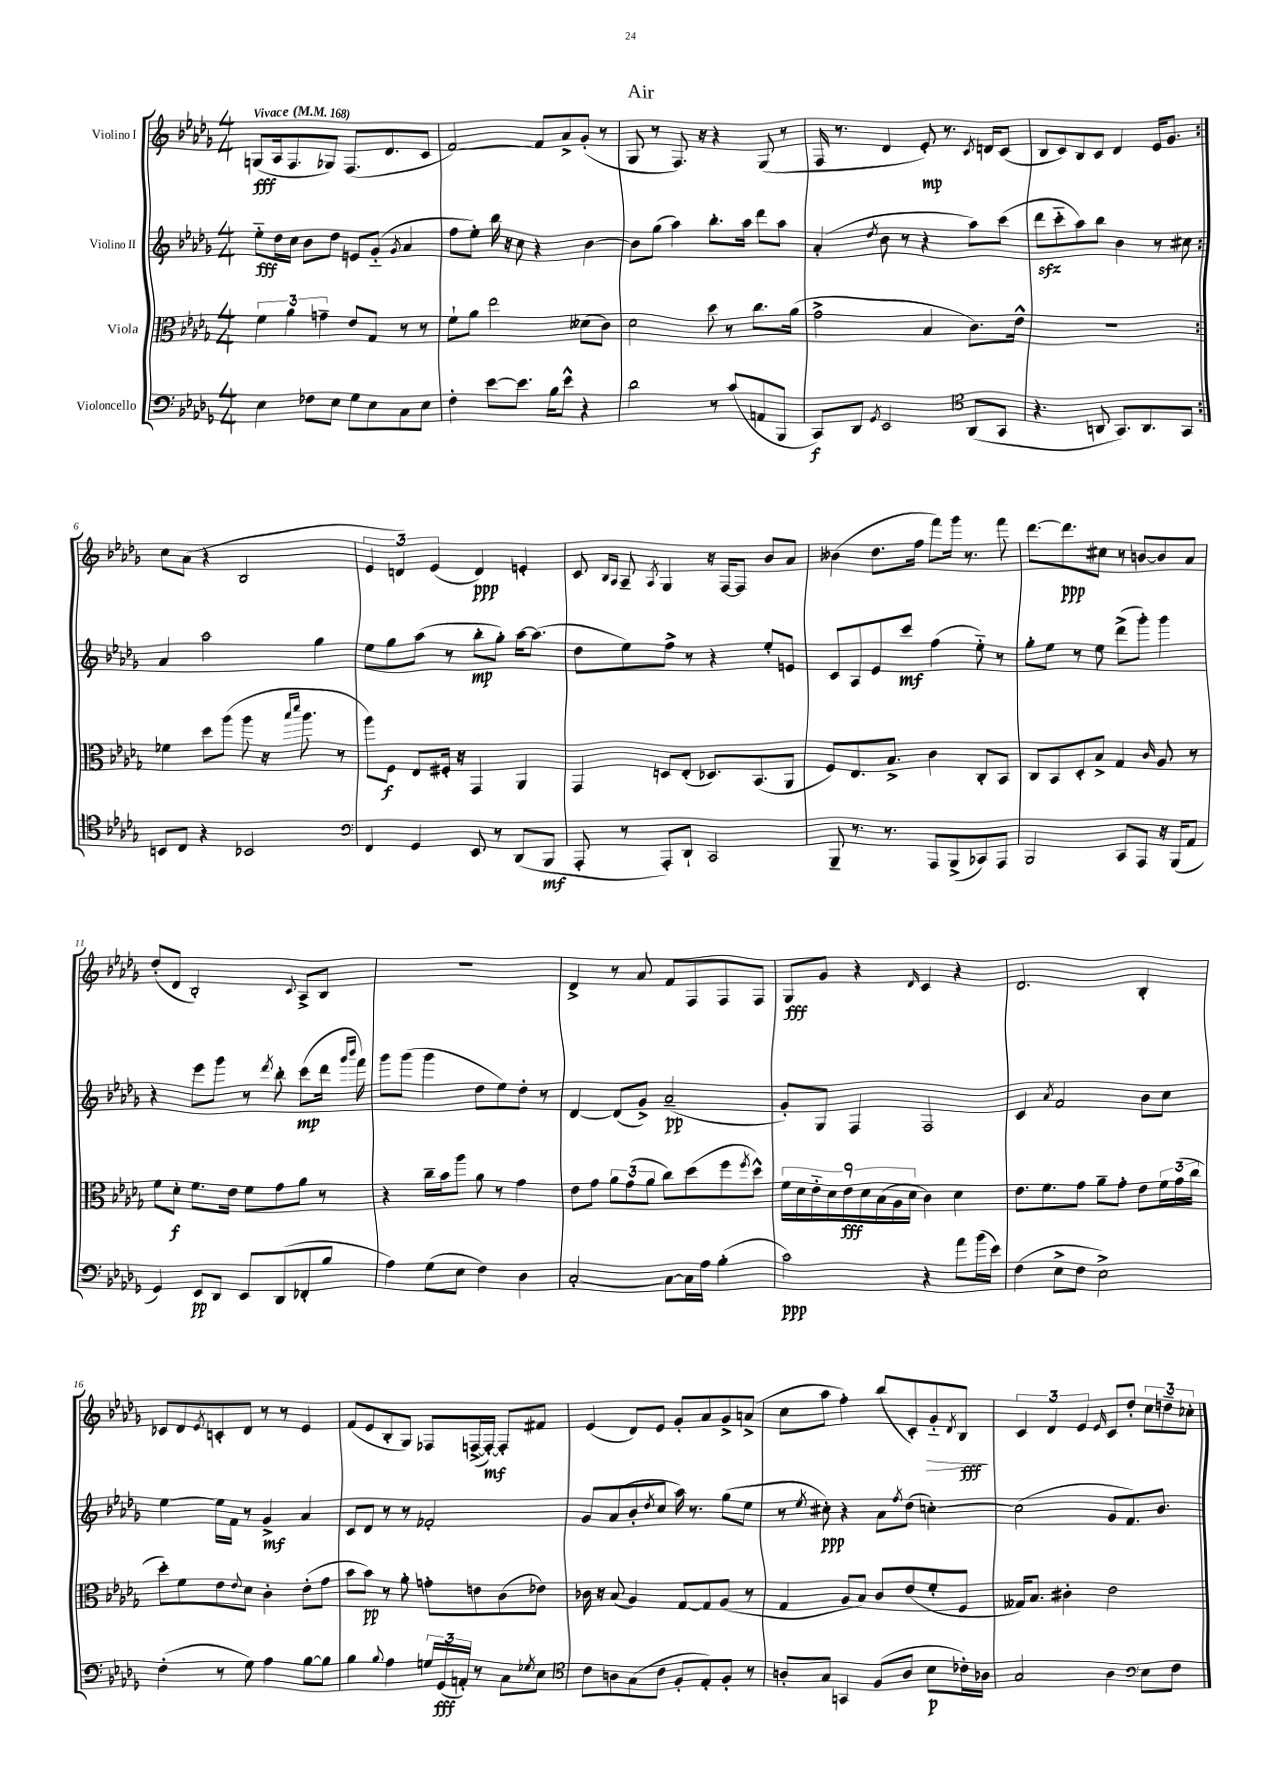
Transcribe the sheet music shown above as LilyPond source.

\header { title = "Air" }
<<
\new StaffGroup <<
\new Staff = "s0" \with { instrumentName = "Violino I" } {
    \clef treble \key des \major \numericTimeSignature \time 4/4 \tempo "Vivace" 4 = 168
    \repeat volta 2 { g8\fff( aes16 f8. ges8) f8.( des'8. c'8 |
    f'2~) f'8 aes'8-> ges'8-.( r8 |
    ges8 r8 f8.) r16 r4 ges8( r8 |
    f16 r8. des'4 ees'8-.\mp) r8. \acciaccatura { c'8 } d'16 c'8( |
    bes8 c'8) bes8 c'8 des'4 ees'16 ges'8. | }
    c''8 aes'8( r4 bes2 |
    \tuplet 3/2 { ees'4 d'4) ees'4( } d'4\ppp) e'4-. |
    c'8 \grace { bes16 aes16 } aes8-- \acciaccatura { aes8 } ges4 r16 f16~ f8 bes'8 aes'8 |
    beses'4( des''8. f''16 f'''8) ges'''16 r8. f'''8 |
    des'''8.~ des'''8.\ppp cis''8 r8 b'8~ b'8 aes'8 |
    des''8-.( des'8 bes2-.) \appoggiatura { c'8 } aes8-> bes8 |
    R1 |
    des'4-> r8 aes'8 f'8 f8 f8 f8 |
    ges8\fff ges'8 r4 \grace { des'16 } c'4 r4 |
    des'2. bes4-. |
    ces'8 des'8 \acciaccatura { ees'8 } c'8-. des'8 r8 r8 ees'4 |
    f'8( ees'8 bes8-. ges8) fes8 f16~->( f16~-.\mf) f8-. fis'8 |
    ees'4( des'8) ees'8 ges'8-. aes'8 ges'8-> a'8->( |
    c''8 aes''8 f''4-.) bes''8( c'8-.) ges'8-_\> \acciaccatura { des'8 } bes8\fff\! |
    \tuplet 3/2 { c'4 des'4 ees'4 } \grace { ees'16 } c'8 des''8-. \tuplet 3/2 { c''8 d''8-- ces''8-. } \bar "|." |
}
\new Staff = "s1" \with { instrumentName = "Violino II" } {
    \clef treble \key des \major \numericTimeSignature \time 4/4
    \repeat volta 2 { ees''8-_\fff des''16 c''16 bes'8 des''8 e'8 ges'8-_( \acciaccatura { ges'8 } aes'4 |
    f''8 ees''8-.) bes''16 r16 c''8 r4 bes'4~ |
    bes'8 ges''8( aes''4) bes''8.-. aes''16 des'''8 aes''8 |
    aes'4-.( \acciaccatura { des''8 } bes'8 r8 r4 aes''8) c'''8( |
    des'''8\sfz c'''8-_ aes''8) bes''8 bes'4 r8 cis''8 | }
    aes'4 aes''2 ges''4 |
    ees''8 ges''8 aes''8( r8 bes''8-.\mp ges''8-.) aes''16~ aes''8.( |
    des''8 ees''8) f''8-> r8 r4 ees''8-. e'8 |
    c'8 aes8 ees'8 c'''8\mf f''4( ees''8-_) r8 |
    ges''8-. ees''8 r8 ees''8 des'''8->( ges'''8-.) ges'''4 |
    r4 ees'''8 ges'''8 r8 \acciaccatura { des'''8 } bes''8-. c'''8\mp( des'''16 \grace { ges'''16 bes'''16 } f'''16) |
    ges'''8 ges'''8( ges'''4 des''8 ees''8) des''8-. r8 |
    des'4~ des'8( ges'8->) aes'2--\pp( |
    ges'8-.) ges8 f4 f2 |
    c'4 \acciaccatura { aes'8 } f'2 bes'8 c''8 |
    ees''4~ ees''16 f'16 r8 ges'4->\mf aes'4 |
    c'8 des'8 r8 r8 fes'2-. |
    ges'8 aes'8( bes'8-. \acciaccatura { des''8 } c''8 aes''16) r8. ges''8( ees''8 |
    r8 \acciaccatura { ees''8 } cis''8-.\ppp) r4 aes'8 \acciaccatura { f''8 } des''8( c''4~-.) |
    c''2( ges'8 f'8.) bes'8. \bar "|." |
}
\new Staff = "s2" \with { instrumentName = "Viola" } {
    \clef alto \key des \major \numericTimeSignature \time 4/4
    \repeat volta 2 { \tuplet 3/2 { f'4 aes'4 g'4-- } ees'8 ges8 r8 r8 |
    f'8-! aes'8 ees''2 deses'8( c'8) |
    des'2 des''8 r8 c''8. aes'16( |
    ges'2-> bes4 c'8.) ees'16-^ |
    R1 | }
    fes'4 des''8 aes''8( aes''8 r16 \grace { bes''16 des'''16 } aes''8. r8 |
    aes''8) f8\f ees8 fis16-. r16 ges,4 aes,4 |
    ges,4 d8 ees8-.( des8.) bes,8.( aes,8 |
    f8) ees8. bes8.-> c'4 c8-. bes,8 |
    c8 bes,8 des8-. bes8-> ges4 \grace { c'16 } aes8 r8 |
    f'8 des'8-.\f f'8. ees'16 f'8 ges'8 aes'8 r8 |
    r4 c''16-- bes'16 aes''8 aes'8 r8 ges'4 |
    ees'8 ges'8 \tuplet 3/2 { aes'8 ges'8( aes'8 } c''8) des''8( f''8 \acciaccatura { f''8 } des''8-^) |
    \tuplet 9/8 { f'16 des'16 ees'16-_ des'16 ees'16\fff des'16 bes16( aes16 des'16 } c'4) des'4 |
    ees'8. f'8. ges'8 aes'8-- ges'8-. ees'8 \tuplet 3/2 { f'16 ges'16( c''16 } |
    des''8-.) f'8 ees'8 \appoggiatura { ees'8 } des'8 c'4-. ees'8-.( ges'8 |
    bes'8 bes'8\pp) r8 aes'8-. g'8-. e'8 c'8( ees'8) |
    ces'16 r16 bes8( aes4) ges8~ ges8 aes8( r8 |
    ges4 aes8 bes8) c'8 ees'8( f'8-. f8 |
    geses16) bes8. cis'4-. ees'2 \bar "|." |
}
\new Staff = "s3" \with { instrumentName = "Violoncello" } {
    \clef bass \key des \major \numericTimeSignature \time 4/4
    \repeat volta 2 { ees4 fes8 ees8 ges8 ees8 c8 ees8 |
    f4-. ees'8~ ees'8. bes16 ees'8-^ r4 |
    des'2 r8 c'8( a,8 bes,,8 |
    c,8\f) des,8 \acciaccatura { ges,8 } ees,2 \clef tenor aes,8( ges,8 |
    r4. a,8 ges,8.) a,8. ges,8 | }
    b,8 c8 r4 bes,2 |
    \clef bass f,4 ges,4 ees,8 r8 des,8( bes,,8\mf |
    aes,,8-. r8 aes,,8-.) des,8-! c,2 |
    bes,,8-- r8. r8. aes,,8 bes,,8->( ces,8) aes,,8 |
    bes,,2 c,8 aes,,8 r16 bes,,16( aes,8 |
    ges,4) ees,8\pp des,8 ees,8 des,8( fes,8-. bes8 |
    aes4) ges8( ees8 f4) des4 |
    c2~-. c8~ c16 aes16 bes4-.( |
    c'2\ppp) r4 aes'8 bes'16( ees'16) |
    f4( ees8-> f8 ees2->) |
    f4-.( r8 ges8) aes4 bes8~ bes8 |
    bes4 \appoggiatura { bes8 } aes4 \tuplet 3/2 { g16 ges,16\fff( a,16-.) } r8 c8 \acciaccatura { ges8 } ees8 |
    \clef tenor c'8 a8 ges8( c'8 f8-. ees8-.) f8-. r8 |
    a8-. ges8 g,4 f8( a8 bes8\p ces'16-.) aes16 |
    ges2 aes4 \clef bass ees8 f8 \bar "|." |
}
>>
>>
